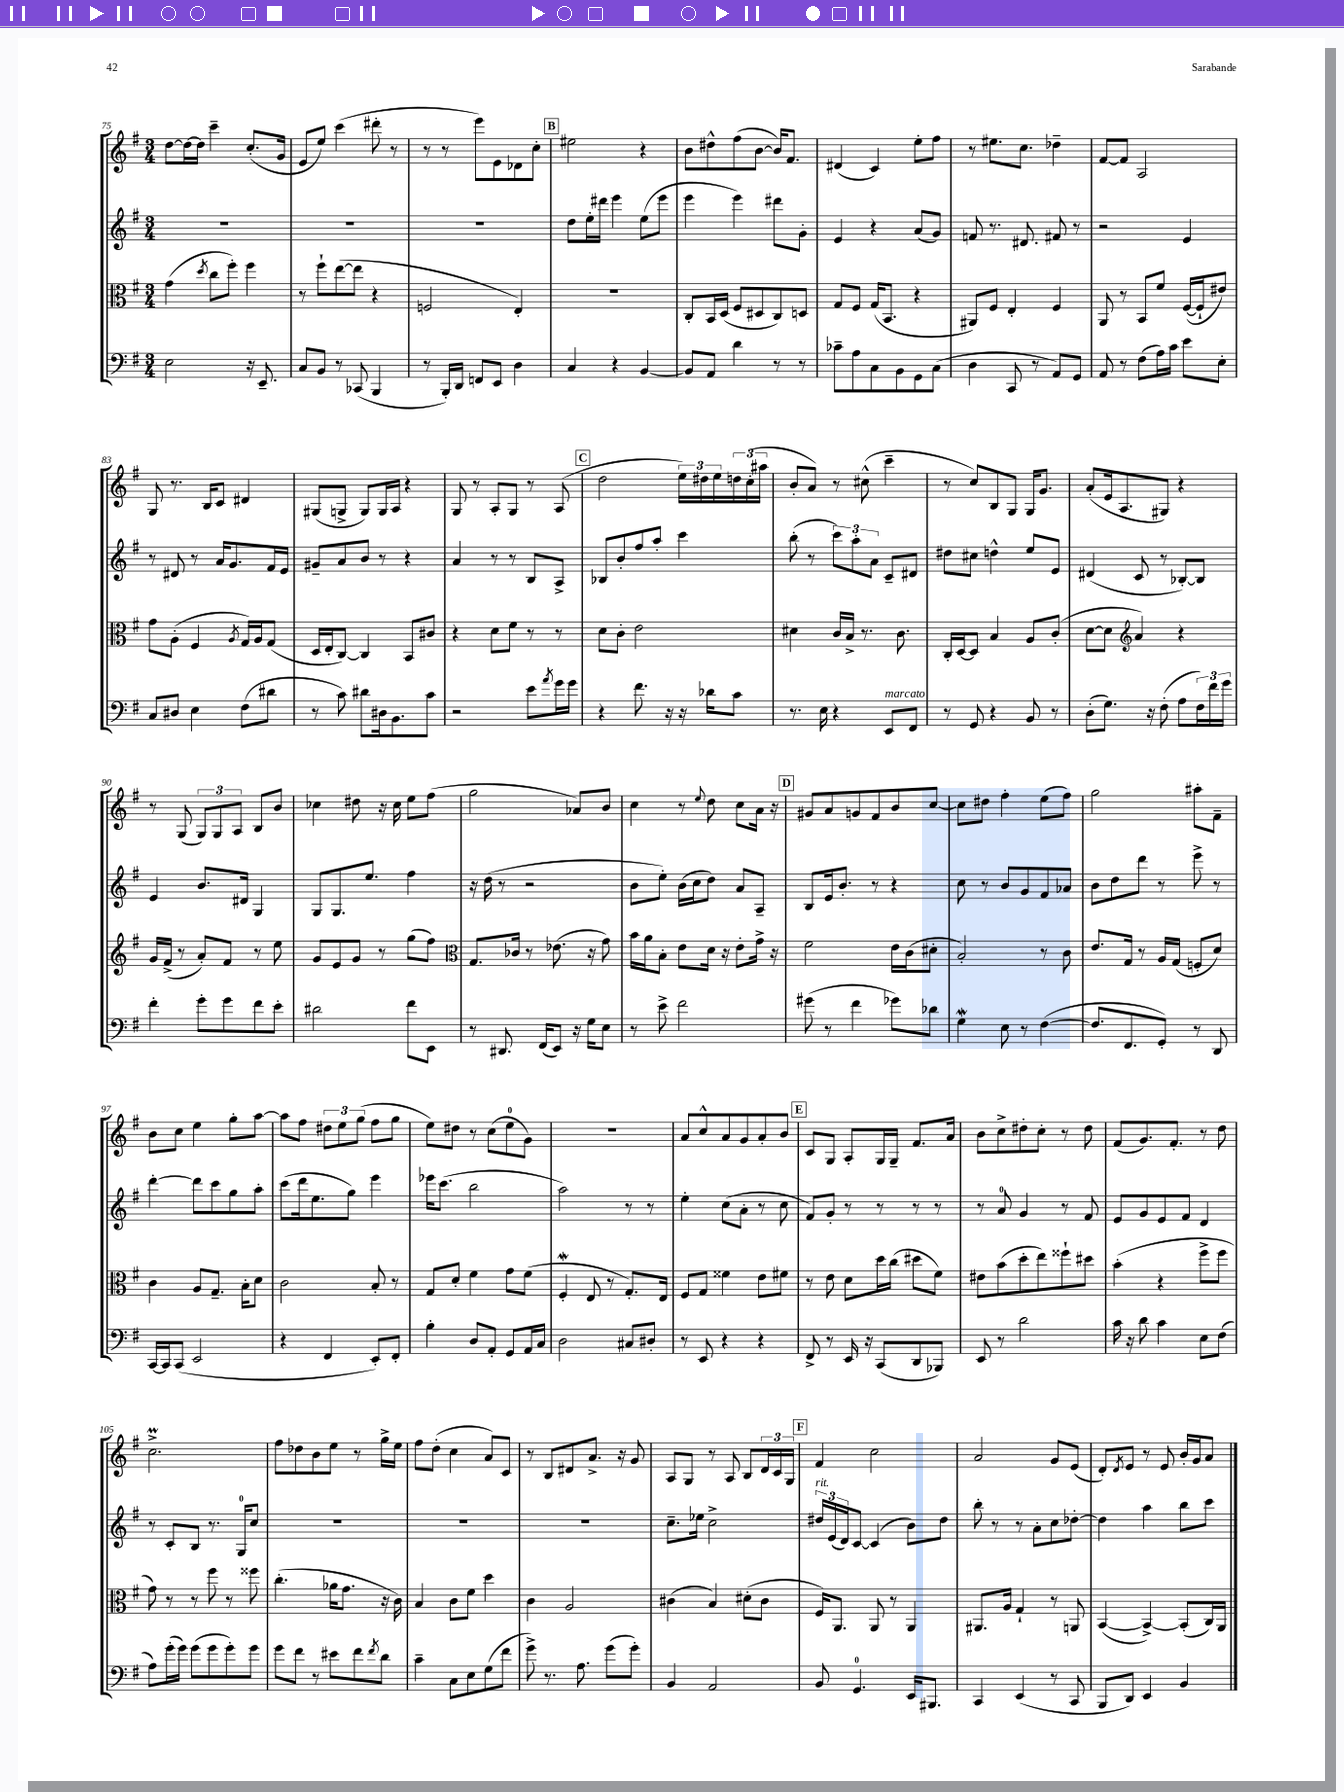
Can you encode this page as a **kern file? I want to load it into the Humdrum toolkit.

**kern	**kern	**kern	**kern
*part4	*part3	*part2	*part1
*staff4	*staff3	*staff2	*staff1
*clefF4	*clefC3	*clefG2	*clefG2
*k[f#]	*k[f#]	*k[f#]	*k[f#]
*M3/4	*M3/4	*M3/4	*M3/4
=75	=75	=75	=75
2E\	(4g\	2.r	[8dd\L
.	.	.	16dd\L_
.	.	.	16dd\JJ]
.	8qdd/	.	.
.	8cc\L	.	4ccc~\
.	8ff#'\J)	.	.
16r	4ff#\	.	(8.cc'/L
8.EE~/	.	.	.
.	.	.	16g/Jk
=76	=76	=76	=76
8C/L	8r	2.r	8e/L
8BB/J	8ff#`\L	.	8ee/J)
8r	([8ee\	.	(4ccc\
(8CC-X/	8ee\J]	.	.
4BBB/	4r	.	8ddd#X'\
.	.	.	8r
=77	=77	=77	=77
8r	2Fn/	2.r	8r
16BBB'/LL)	.	.	8r
16DD/JJ	.	.	.
8FFn/L	.	.	8eee\L)
8EE/J	.	.	8e\
4D\	4E'/)	.	8d-X\
.	.	.	8cc'\J
!!LO:REH:place=s1:t=B
=78	=78	=78	=78
4C/	2.r	8dd\L	2ee#X\
.	.	16ee'\L	.
.	.	16ddd#X\JJ	.
4r	.	4eee\	.
[4BB/	.	(8ee\L	4r
.	.	8eee\J	.
=79	=79	=79	=79
8BB/L]	8C'/L	4eee\	8b\L
8AA/J	16BB/L	.	8dd#X^^\
.	(16D/JJ	.	.
4d\	8F#/L	4eee\)	(8ff#\
.	8D#X/	.	[8b\J
8r	8C/)	8ddd#X\L	16b/KL])
.	.	.	8.f#/J
8r	8Dn/J	8g'\J	.
=80	=80	=80	=80
8c-X~\L	8G/L	4e/	(4d#X/
8A\	8F#/J	.	.
8C\	(16G/KL	4r	4c/)
.	8.BB/J	.	.
8BB\	.	.	.
8GG\	4r	(8a/L	8ee'\L
(8C\J	.	8g/J)	8ff#\J
=81	=81	=81	=81
4D\	8AA#X/L)	8fn/	8r
.	8F#/J	8.r	8.ee#X\L
8CC/	4E'/	.	.
.	.	8.d#X/	8.cc\J
8r	.	.	.
8AA/L)	4F#/	8f#X/	4dd-X~\
8GG/J	.	8r	.
=82	=82	=82	=82
8AA/	8AA/	2r	[8f#/L
8r	8r	.	8f#/J]
(8F#\L	8BB/L	.	2A/
16A\L)	8f#/J	.	.
16c\JJ	.	.	.
8e\L	([16F#/LL	4e/	.
.	16F#`/J]	.	.
8E'\J	8e#X/J)	.	.
!!LO:LB:g=z
=83	=83	=83	=83
8C/L	8g\L	8r	8G/
8D#X/J	(8A'\J	8d#X/	8.r
4E\	4F#/	8r	.
.	.	.	16B/KL
.	.	16a/KL	8c/J
.	.	8.g/	.
.	8qA/	.	.
(8F#\L	16G/LL)	.	4d#X/
.	16A/J	.	.
8d#X\J	(8G/J	16f#/L	.
.	.	16e/JJ	.
=84	=84	=84	=84
8r	16D/LL	8g#X~/L	(8G#X/L
.	16E'/J	.	.
8c\)	[8C/J)	8a/	8Gn^/J
8d#X\L	4C/]	8b/J	8G/L)
16D#X\k	.	8r	16G/L
8.BB\	.	.	16A/JJ
.	8BB/L	4r	4r
8c\J	8c#X/J	.	.
=85	=85	=85	=85
2r	4r	4a/	8G/
.	.	.	8r
.	8d\L	8r	8A'/L
.	8f#\J	8r	8G/J
8e\L	8r	8B/L	8r
8qa/	.	.	.
16g\L	8r	8A^/J	(8A/
16g\JJ	.	.	.
!!LO:REH:place=s1:t=C
=86	=86	=86	=86
4r	8d\L	8B-X/L	2dd\
.	8c'\J	8b'/	.
8.f#\	2e\	8ff#/	.
.	.	8aa'/J	.
16r	.	.	.
16r	.	4ccc\	24ee\LL)
.	.	.	24dd#X\
16d-X\KL	.	.	.
.	.	.	24ee\
8c\J	.	.	24ddn\
.	.	.	(24cc'\
.	.	.	24aa#X\JJ
=87	=87	=87	=87
8.r	4d#X\	(8bb'\	8b'/L
.	.	8r	8a/J)
16E\	.	.	.
4r	16c/LL	12ccc\L)	8r
.	16B^/JJ	.	.
.	.	12aa'\	.
.	8.r	.	(8cc#X^^\
.	.	12a\J	.
!LO:TX:a:i:t=marcato	!	!	!
8EE/L	.	8c~/L	4ccc~\
.	8.c\	.	.
8FF#/J	.	8d#X/J	.
=88	=88	=88	=88
8r	16C'/LL	8dd#X\L	8r
.	[16D/J	.	.
8GG/	8D/J]	8cc#X\J	8cc/L)
4r	4B/	4ddn^^\	8B/
.	.	.	8G/J
8BB/	8A/L	8ee/L	16G/KL
.	.	.	8.g/J
8r	(8c'/J	8e/J	.
=89	=89	=89	=89
(8D'\L	[8d\L	(4d#X/	(8a'/L
8.G\J)	8d\J]	.	16e/k
.	.	.	8.A/
*	*clefG2	*	*
.	4a/)	8c/	.
16r	.	.	.
(8F#'\	.	8r	8G#X/J)
8A\L	4r	[8B-X'/L)	4r
24F#\L)	.	8B-/J]	.
24f#\	.	.	.
24g\JJ	.	.	.
!!LO:LB:g=z
=90	=90	=90	=90
4f#'\	16g/LL	4e/	8r
.	(16f#^/JJ	.	.
.	8r	.	(8G/
8g'\L	8a'/L)	8.b/L	12G/L)
.	.	.	12G/
8g\	8f#/J	.	.
.	.	.	12A/J
.	.	16d#X/Jk	.
8f#\	8r	4G/	8B/L
8e'\J	8ee\	.	8b/J
=91	=91	=91	=91
2d#X\	8g/L	8G/L	4cc-X\
.	8e/	8.G/	.
.	8g/J	.	8dd#X\
.	.	8.ee/J	.
.	8r	.	16r
.	.	.	16cc-\
8f#\L	(8gg\L	4ff#\	8ee\L
8EE\J	8ff#\J)	.	(8ff#\J
=92	=92	=92	=92
*	*clefC3	*	*
8r	8.G/L	16r	2gg\
.	.	(16dd\	.
8.DD#X/	.	8r	.
.	16c-X/Jk	.	.
.	8r	2r	.
(16FF#/KL	.	.	.
8EE/J)	(8.e-X\	.	.
16r	.	.	8a-X/L)
16G\KL	16r	.	.
8E\J	8g\)	.	8b/J
=93	=93	=93	=93
8r	16b\LL	8b\L	4cc\
.	16a\J	.	.
8e^\	8B'\J	8ee'\J)	.
2f#\	8e\L	(16b\LL	8r
.	.	16cc\J	.
.	.	.	8qqee/
.	16d\Jk	8dd\J)	8dd\
.	16r	.	.
.	8e'\L	8a/L	8cc\L
.	16g^\Jk	8A~/J	16a\Jk
.	16r	.	16r
!!LO:REH:place=s1:t=D
=94	=94	=94	=94
(8g#X\	2f#\	8B/L	8g#X/L
8r	.	16e/k	8a/
.	.	8.b'/J	.
4f#\	.	.	8gn/
.	.	8r	8f#/
8g-X\L)	16e\LL	4r	8b/
.	(16c\J	.	.
8d-X\J	8d#X'\J	.	[8cc/J
=95	=95	=95	=95
4Gw\	2B'/)	8cc\	8cc\L]
.	.	8r	8dd#X\J
8E\	.	8b/L	4ff#'\
8r	.	8g/	.
([4F#\	8r	8f#/	(8ee\L
.	8c\	8a-X/J	8ff#\J)
=96	=96	=96	=96
8.F#/L]	8.e/L	8b\L	2gg\
.	.	8dd\	.
8.FF#/	16G/Jk	.	.
.	8r	8ddd\J	.
8GG'/J)	16A/LL	8r	.
.	(16G/JJ	.	.
8r	8Fn'/L	8eee^\	8aa#X'\L
8DD/	8d/J)	8r	8f#~\J
!!LO:LB:g=z
=97	=97	=97	=97
[16CC/LL	4c\	[4ddd'\	8b\L
16CC/J]	.	.	.
(8CC/J	.	.	8cc\J
2EE/	8A/L	8ddd\L]	4ee\
.	8.G~/J	8ccc\	.
.	.	8gg\	8gg'\L
.	16B'\KL	.	.
.	8d\J	8aa'\J	[8aa\J
=98	=98	=98	=98
4r	2c\	(8ccc\L	8aa\L]
.	.	16ddd\k	8ff#\J
.	.	8.ee\	.
4FF#/	.	.	12dd#X\L
.	.	.	12ee\
.	.	8gg\J)	.
.	.	.	(12gg\J
8EE'/L)	8B'/	4eee\	8ff#\L
8FF#'/J	8r	.	8gg\J
=99	=99	=99	=99
4B'\	8G/L	16eee-X\KL	8ee\L)
.	.	(8.ccc\J	.
.	8d'/J	.	8dd#X\J
8D/L	4f#\	2bb\	8r
8AA'/J	.	.	(8cc\L
8GG/L	8g\L	.	8ee\
16AA/L	(8f#\J	.	8g\J)
16C/JJ	.	.	.
=100	=100	=100	=100
2D\	4F#W'/	2aa\)	2.r
.	8E/	.	.
.	8r	.	.
8C#X/L	8.G'/L)	8r	.
8D#X'/J	.	8r	.
.	16E/Jk	.	.
=101	=101	=101	=101
8r	8F#/L	4ee'\	8a/L
8EE/	8G/J	.	8cc^^/
4r	4f##X\	(8cc\L	8a/
.	.	8a'\J	8g/
4r	8e\L	8r	8a'/
.	8f#X\J	8cc\	8b/J
!!LO:REH:place=s1:t=E
=102	=102	=102	=102
8FF#^/	8r	8f#/L)	8c/L
8r	8e\	8g'/J	8G/J
16EE/	8d\L	8r	8A'/L
16r	.	.	.
(8CC/L	16dd\L	8r	16G/L
.	(16cc\JJ	.	16G~/JJ
8DD/	8dd#X\L	8r	8.f#/L
8BBB-X/J)	8f#\J)	8r	.
.	.	.	16a/Jk
=103	=103	=103	=103
8EE/	8e#X\L	8r	8b\L
8r	(8b\	8a/	8cc^\
2d\	8dd'\	4g/	8dd#X'\
.	8ee\)	.	8cc'\J
.	8ff##X`\	8r	8r
.	8dd#X\J	8f#/	8dd#\
=104	=104	=104	=104
16c\	(4b'\	8e/L	(8f#/L
16r	.	.	.
8d\	.	8g/	8.g/)
4c\	4r	8e/	.
.	.	.	8.f#'/J
.	.	8f#/J	.
8E\L	8ff#^\L	4d/	8r
(8F#\J	8ff#\J	.	8dd\
!!LO:LB:g=z
=105	=105	=105	=105
8A\L)	8g\)	8r	2.ccM^\
(16g'\L	8r	8c'/L	.
16g\JJ)	.	.	.
(8g\L	8r	8B/J	.
8g\	8ff#\	8.r	.
8g'\)	8r	.	.
.	.	16G/KL	.
8g\J	8ff##X\	8cc/J	.
=106	=106	=106	=106
8g\L	(4.cc'\	2.r	8ff#\L
8f#\J	.	.	8dd-X\
8r	.	.	8b\
8e#X\L	16a-X\KL	.	8ee\J
.	8.g\J	.	.
8f#\	.	.	8r
8qf#/	.	.	.
8d\J	16r	.	16gg^\LL
.	16c\)	.	16ee\JJ
=107	=107	=107	=107
4c~\	4B/	2.r	8ff#\L
.	.	.	(8dd'\J
8C\L	8c\L	.	4cc\
8E\	8f#\J	.	.
(8G\	4dd\	.	8a/L)
8f#\J	.	.	8c/J
=108	=108	=108	=108
8g^\)	4c\	2.r	8r
8.r	.	.	8B/L
.	2A/	.	8d#X/
8.A\	.	.	.
.	.	.	8.a^/J
(8g\L	.	.	.
.	.	.	16r
8g'\J)	.	.	8g/
=109	=109	=109	=109
4BB/	(4c#X\	8.cc~\L	8A/L
.	.	.	8G/J
.	.	16ee-X\Jk	.
2AA/	4B/)	2cc^\	8r
.	.	.	8A/
.	(8d#X'\L	.	8B/L
.	8c#\J	.	24d/L
.	.	.	24c/
.	.	.	24G/JJ
!!LO:REH:place=s1:t=F
=110	=110	=110	=110
!	!	!LO:TX:a:i:t=rit.	!
8BB/	16F#/KL)	24dd#X/LL	4f#/
.	.	(24e/	.
.	8.AA/J	.	.
.	.	24d/J)	.
4.GG/	.	[8c/J	.
.	8AA/	(4c/]	2cc\
.	8r	.	.
16EE/KL	4AA/	8b\L)	.
8.BBB#X/J	.	.	.
.	.	8dd#\J	.
=111	=111	=111	=111
4CC/	8.AA#X/L	8bb'\	2a/
.	.	8r	.
.	16A/Jk	.	.
(4EE/	4G`/	8r	.
.	.	8a'\L	.
8r	8r	8cc\	8g/L
8CC/	8AAn/	[8dd-X'\J	(8e/J
=112	=112	=112	=112
8BBB/L	([4BB/	4dd-\]	8d'/L)
.	.	.	8qd/
8DD/J)	.	.	8e/J
4EE/	4BB^/_)	4aa\	8r
.	.	.	8e/
4BB/	(8BB'/L]	8bb\L	16b'/LL
.	.	.	16g/J
.	16C/L)	8ccc\J	8a/J
.	16AA/JJ	.	.
==	==	==	==
*-	*-	*-	*-
